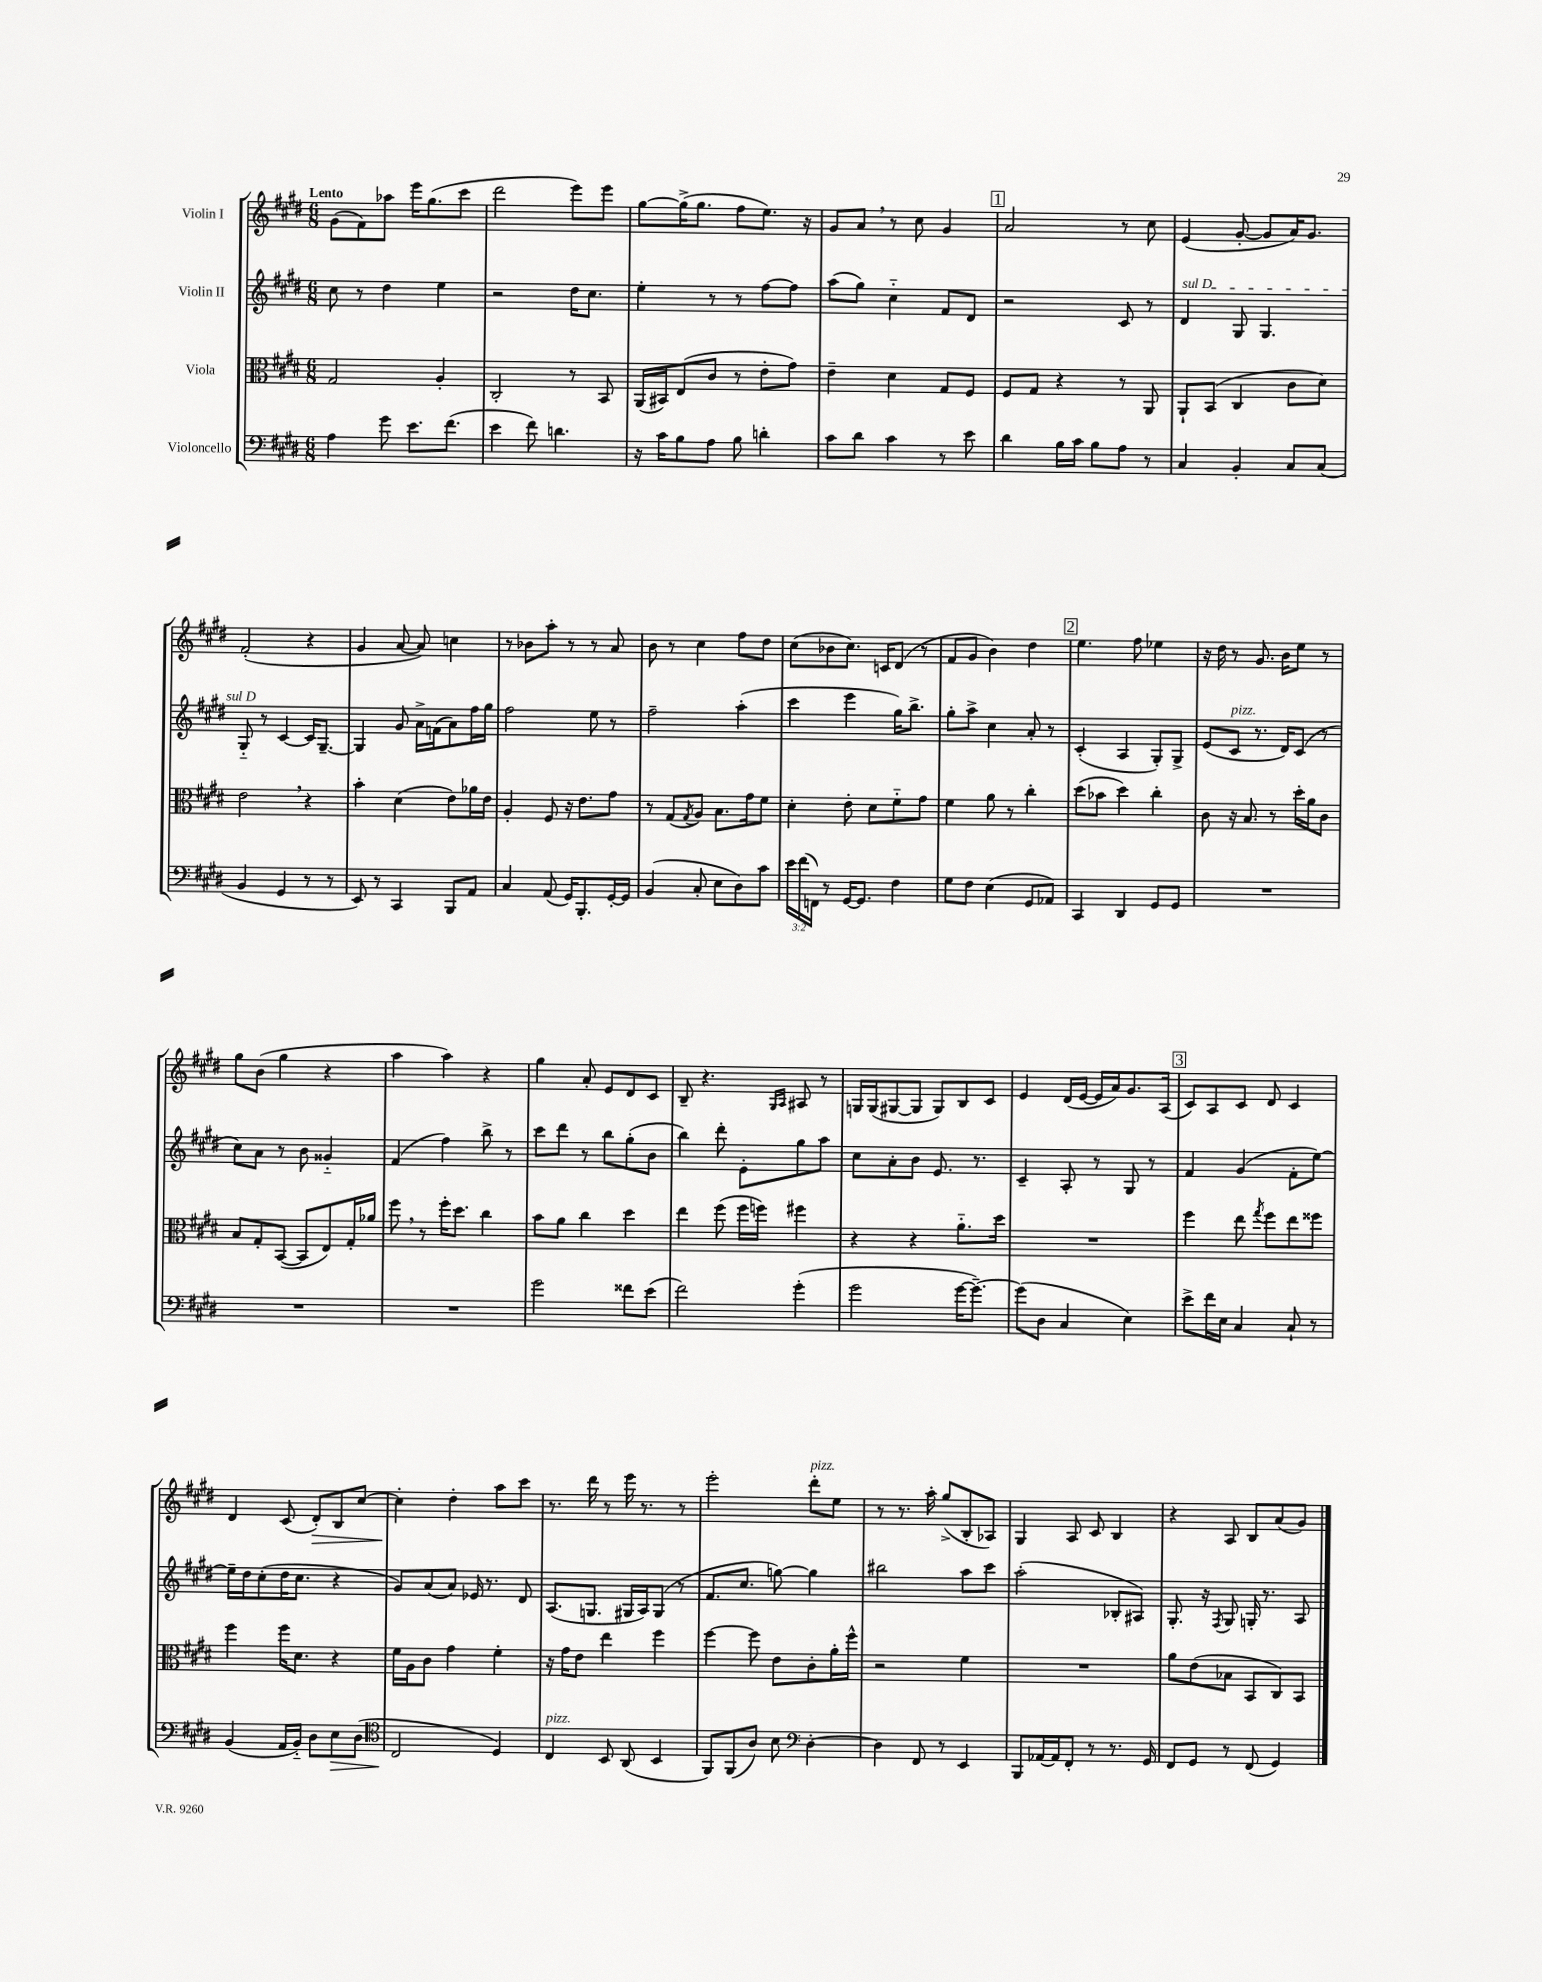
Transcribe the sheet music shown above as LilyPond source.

<<
\new StaffGroup <<
\new Staff = "s0" \with { instrumentName = "Violin I" } {
    \clef treble \key e \major \numericTimeSignature \time 6/8 \tempo "Lento"
    gis'8( fis'8) aes''8 e'''16 gis''8.( cis'''8 |
    dis'''2 e'''8) e'''8 |
    gis''8~ gis''16->( gis''8. fis''8 e''8.) r16 |
    gis'8 a'8 \breathe r8 cis''8 gis'4 |
    \mark \markup { \box "1" } a'2 r8 cis''8 |
    e'4( gis'8~-. gis'8 a'16) gis'8. |
    fis'2-.( r4 |
    gis'4 a'8~ a'8) c''4 |
    r8 bes'8 a''8-. r8 r8 a'8 |
    b'8 r8 cis''4 fis''8 dis''8 |
    cis''8( bes'8 cis''8.) c'16 dis'8( r8 |
    fis'8 gis'8 b'4) dis''4 |
    \mark \markup { \box "2" } e''4. fis''8 ees''4 |
    r16 dis''16 r8 gis'8. b'16 e''8 r8 |
    gis''8 b'8( gis''4 r4 |
    a''4 a''4) r4 |
    gis''4 a'8-. e'8 dis'8 cis'8 |
    b8-- r4. \grace { gis16 a16 } ais8 r8 |
    g16 g16( gis8~ gis8 gis8) b8 cis'8 |
    e'4 dis'16( e'16~ e'16 a'16) gis'8. a16( |
    \mark \markup { \box "3" } cis'8) a8 cis'8 dis'8 cis'4 |
    dis'4 cis'8( dis'8-.\>) b8 cis''8~ |
    cis''4-.\! dis''4-. a''8 cis'''8 |
    r8. dis'''16 r8 e'''16 r8. r8 |
    e'''2-. dis'''8-.^\markup { \italic "pizz." } e''8 |
    r8 r8. a''16-. gis''8->( b8-. aes8) |
    gis4 a8 cis'8 b4 |
    r4 a8 b8 a'8( gis'8) \bar "|." |
}
\new Staff = "s1" \with { instrumentName = "Violin II" } {
    \clef treble \key e \major \numericTimeSignature \time 6/8
    cis''8 r8 dis''4 e''4 |
    r2 dis''16 cis''8. |
    e''4-. r8 r8 fis''8~ fis''8 |
    a''8( gis''8) cis''4-_ fis'8 dis'8 |
    \mark \markup { \box "1" } r2 cis'8 r8 |
    \once \override TextSpanner.bound-details.left.text = \markup { \italic "sul D" } dis'4\startTextSpan gis8 gis4. |
    gis8-_\stopTextSpan r8 cis'4~ cis'16 gis8.~-- |
    gis4 gis'8 a'16-> f'16( a'8) fis''16 gis''16 |
    fis''2 e''8 r8 |
    fis''2-- a''4-.( |
    cis'''4 e'''4 gis''16) b''8.-> |
    gis''8-. a''8-> cis''4 a'8-. r8 |
    \mark \markup { \box "2" } cis'4-.( a4 gis8-.) gis8-> |
    e'8( cis'8^\markup { \italic "pizz." } r8. dis'16) cis'8( r8 |
    cis''8) a'8 r8 b'8 gisis'4-_ |
    fis'4( fis''4) b''8-> r8 |
    cis'''8 dis'''8 r8 b''8 gis''8-.( b'8 |
    b''4) dis'''8-. e'8-. gis''8 a''8 |
    cis''8 a'8-. b'8 e'8. r8. |
    cis'4-- a8-. r8 gis8 r8 |
    \mark \markup { \box "3" } fis'4 gis'4( fis'8-. e''8~) |
    e''16-- dis''16 cis''8-.( dis''16 cis''8. r4 |
    gis'8) a'8( a'8) ees'16 r8. dis'8 |
    a8.( g8. gis16 a16) gis8( r8 |
    fis'8. cis''8. g''8~) g''4 |
    bis''2 a''8 cis'''8 |
    a''2-.( bes8-. ais8) |
    gis8.-. r16 \acciaccatura { fis8 } gis8 g16-. r8. a8 \bar "|." |
}
\new Staff = "s2" \with { instrumentName = "Viola" } {
    \clef alto \key e \major \numericTimeSignature \time 6/8
    gis2 a4-. |
    cis2-. r8 b,8 |
    a,16( bis,16) e8( cis'8 r8 e'8-. gis'8) |
    e'4-- dis'4 gis8 fis8 |
    \mark \markup { \box "1" } fis8 gis8 r4 r8 a,8 |
    a,8-! b,8( cis4 cis'8 dis'8) |
    e'2 \breathe r4 |
    b'4-. dis'4( e'8) aes'16 e'16 |
    a4-. fis8 r16 e'8. gis'8 |
    r8 gis8( \acciaccatura { gis8 } a8) b8. gis'16 fis'8 |
    dis'4-. e'8-. dis'8 fis'8-_ gis'8 |
    fis'4 a'8 r8 cis''4-. |
    \mark \markup { \box "2" } dis''8( bes'8 dis''4) cis''4-. |
    cis'8 r16 b8. r8 dis''16-. a'16 cis'8 |
    b8 gis8-. b,8~( b,8 e8) gis16-. aes'16 |
    fis''8 \breathe r8 fis''16-. dis''8. cis''4 |
    b'8 a'8 cis''4 dis''4 |
    e''4 fis''8( fis''16 f''16) fis''4 |
    r4 r4 a'8.-_ dis''16 |
    R2. |
    \mark \markup { \box "3" } fis''4 e''8 \acciaccatura { gis''8 } fis''8 e''8 fisis''8 |
    fis''4 fis''16 dis'8. r4 |
    fis'16 a16 cis'8 gis'4 fis'4-. |
    r16 gis'16 e'8 e''4 fis''4 |
    fis''4~ fis''8 e'8 cis'8-. a'16-. fis''16-^ |
    r2 fis'4 |
    R2. |
    a'8 e'8( bes8 b,8 cis8) b,8 \bar "|." |
}
\new Staff = "s3" \with { instrumentName = "Violoncello" } {
    \clef bass \key e \major \numericTimeSignature \time 6/8 \override Staff.TupletNumber.text = #tuplet-number::calc-fraction-text
    a4 gis'8 e'8. fis'8.( |
    e'4 fis'8) d'4. |
    r16 cis'16 b8 a8 b8 d'4-. |
    cis'8 dis'8 cis'4 r8 e'8 |
    \mark \markup { \box "1" } dis'4 b16 cis'16 b8 a8 r8 |
    cis4 b,4-. cis8 cis8( |
    b,4 gis,4 r8 r8 |
    e,8) r8 cis,4 b,,8 a,8 |
    cis4 a,8( gis,16) b,,8.-. gis,16~-. gis,16 |
    b,4( cis8-. e8 dis8) cis'8 |
    \tuplet 3/2 { e'16 fis'16( f,16) } r8 gis,16~ gis,8. fis4 |
    gis8 fis8 e4( gis,8 aes,8) |
    \mark \markup { \box "2" } cis,4 dis,4 gis,8 gis,8 |
    R2. |
    R2. |
    R2. |
    gis'2 fisis'8 e'8( |
    fis'2) gis'4-.( |
    gis'2 gis'16~ gis'8.~--) |
    gis'8( dis8 cis4 e4) |
    \mark \markup { \box "3" } e'8-> fis'16 e16 cis4 cis8-! r8 |
    b,4( a,16 b,16-_) dis8 e8\> dis8( |
    \clef tenor cis2\! dis4) |
    cis4^\markup { \italic "pizz." } b,8 a,8( b,4 |
    fis,8) fis,8( a8) b8 \clef bass dis4~-. |
    dis4 fis,8 r8 e,4 |
    b,,8 aes,16~ aes,16 fis,8-. r8 r8. gis,16 |
    fis,8 gis,8 r8 fis,8( gis,4) \bar "|." |
}
>>
>>
\layout { \context { \Score \remove "Bar_number_engraver" } }
